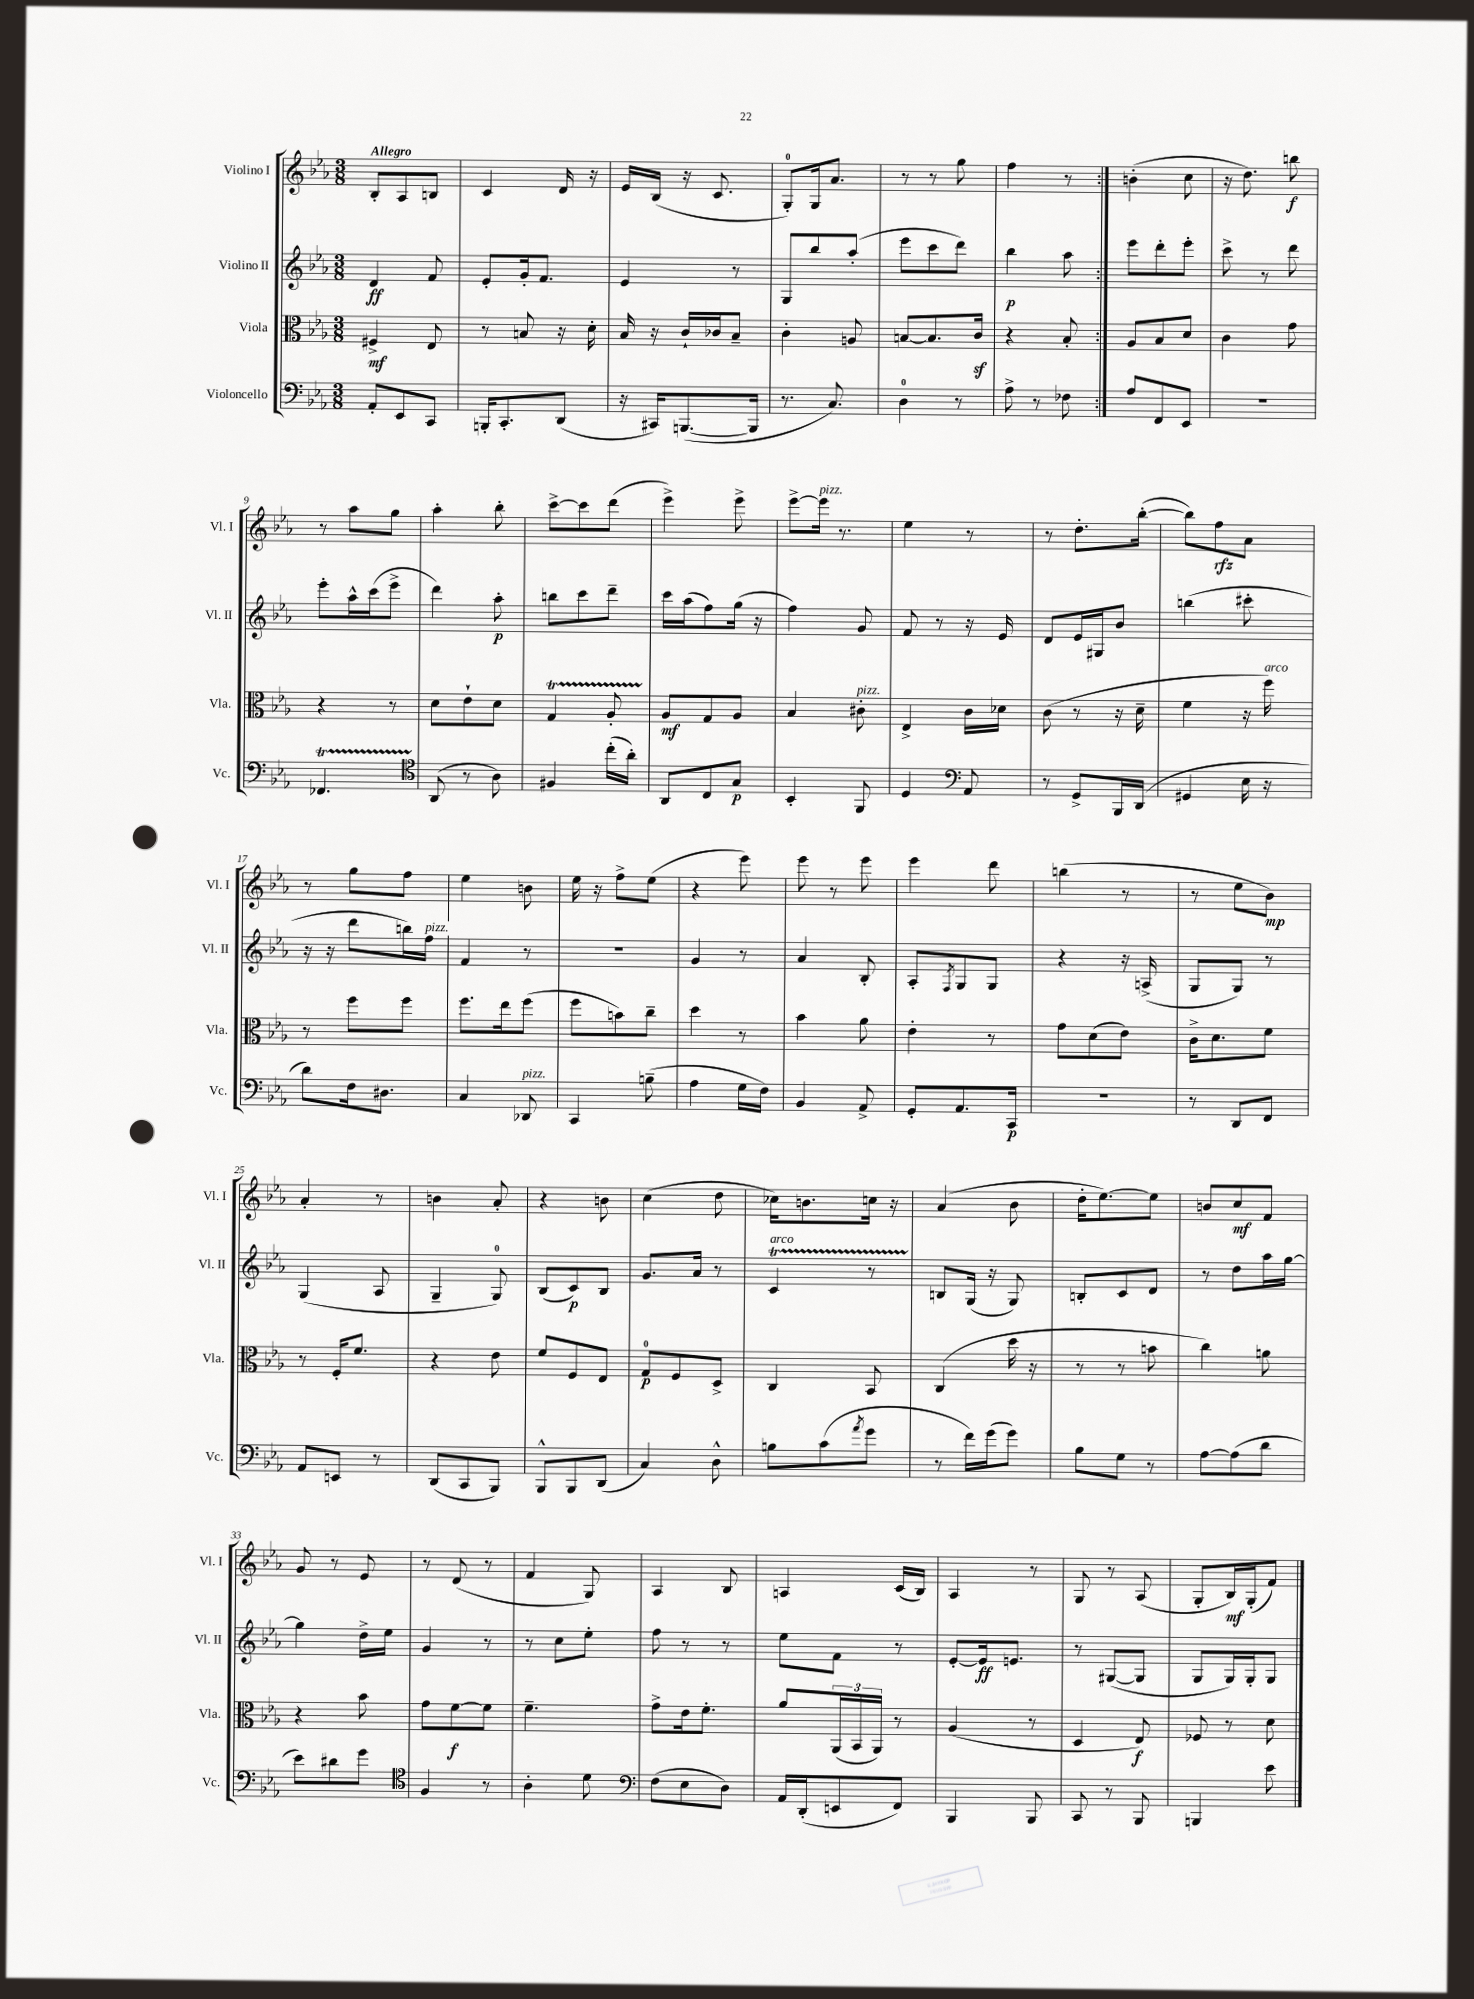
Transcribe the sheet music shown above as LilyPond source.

<<
\new StaffGroup <<
\new Staff = "s0" \with { instrumentName = "Violino I" shortInstrumentName = "Vl. I" } {
    \clef treble \key ees \major \numericTimeSignature \time 3/8 \tempo "Allegro"
    \repeat volta 2 { bes8-. aes8 b8 |
    c'4 d'16 r16 |
    ees'16 bes16( r16 c'8. |
    g8-0-.) g16 aes'8. |
    r8 r8 g''8 |
    f''4 r8 | }
    b'4-.( c''8 |
    r16 d''8.) b''8\f |
    r8 aes''8 g''8 |
    aes''4-. bes''8-. |
    c'''8~-> c'''8 d'''8( |
    ees'''4->) ees'''8-> |
    ees'''8~-> ees'''16^\markup { \italic "pizz." } r8. |
    ees''4 r8 |
    r8 d''8.-. bes''16~-.( |
    bes''8) f''8\rfz aes'8 |
    r8 g''8 f''8 |
    ees''4 b'8 |
    ees''16 r16 f''8-> ees''8( |
    r4 ees'''8) |
    ees'''8 r8 ees'''8 |
    ees'''4 d'''8 |
    b''4( r8 |
    r8 ees''8 bes'8\mp) |
    aes'4-. r8 |
    b'4 aes'8-. |
    r4 b'8 |
    c''4( d''8 |
    ces''16) b'8. c''16 r16 |
    aes'4( bes'8 |
    d''16-. ees''8.~) ees''8 |
    b'8 c''8\mf f'8 |
    g'8 r8 ees'8 |
    r8 d'8( r8 |
    f'4 g8) |
    aes4 bes8 |
    a4 c'16( bes16) |
    aes4 r8 |
    g8 r8 aes8( |
    g8-. bes16\mf) g16-.( f'8) \bar "|." |
}
\new Staff = "s1" \with { instrumentName = "Violino II" shortInstrumentName = "Vl. II" } {
    \clef treble \key ees \major \numericTimeSignature \time 3/8
    \repeat volta 2 { d'4\ff f'8 |
    ees'8-. g'16-. f'8. |
    ees'4 r8 |
    g8 bes''8 aes''8-.( |
    ees'''8 c'''8 d'''8) |
    bes''4\p aes''8 | }
    ees'''8 d'''8-. ees'''8-. |
    c'''8-> r8 d'''8 |
    ees'''8-. aes''16-^ c'''16( ees'''8-> |
    d'''4) aes''8-.\p |
    b''8 c'''8 d'''8-- |
    c'''16 aes''16( f''8) g''16( r16 |
    f''4) g'8 |
    f'8 r8 r16 ees'16 |
    d'8 ees'16 gis16 bes'8 |
    b''4( cis'''8-. |
    r16 r16 d'''8 b''16) f''16^\markup { \italic "pizz." } |
    f'4 r8 |
    R4. |
    g'4 r8 |
    aes'4 bes8-. |
    aes8-. \acciaccatura { f8 } g8 g8 |
    r4 r16 a16->( |
    g8 g8) r8 |
    g4( aes8 |
    g4-- g8-0) |
    bes8( c'8\p) bes8 |
    g'8. aes'16 r8 |
    c'4\startTrillSpan^\markup { \italic "arco" } r8 |
    b8\stopTrillSpan g16( r16 g8) |
    b8-. c'8 d'8 |
    r8 d''8 aes''16 g''16~ |
    g''4 d''16-> ees''16 |
    g'4 r8 |
    r8 c''8 ees''8-. |
    f''8 r8 r8 |
    ees''8 f'8 r8 |
    ees'8~-. ees'16\ff e'8. |
    r8 gis8~( gis8 |
    g8 g16) g16-. g8 \bar "|." |
}
\new Staff = "s2" \with { instrumentName = "Viola" shortInstrumentName = "Vla." } {
    \clef alto \key ees \major \numericTimeSignature \time 3/8
    \repeat volta 2 { fis4->\mf ees8 |
    r8 b8 r16 d'16-. |
    bes16 r16 c'16-! ces'16 bes8-- |
    c'4-. a8 |
    b8~ b8. c'16\sf |
    r4 bes8-. | }
    aes8 bes8 d'8 |
    c'4 g'8 |
    r4 r8 |
    d'8 ees'8-! d'8 |
    g4\startTrillSpan aes8-. |
    aes8\stopTrillSpan\mf g8 aes8 |
    bes4 cis'8-.^\markup { \italic "pizz." } |
    ees4-> c'16 des'16 |
    c'8( r8 r16 d'16-- |
    f'4 r16 f''16^\markup { \italic "arco" }) |
    r8 f''8 f''8 |
    f''8. ees''16 f''8( |
    f''8 b'8) c''8-- |
    d''4 r8 |
    bes'4 aes'8 |
    ees'4-. r8 |
    g'8 d'8( ees'8) |
    c'16-> d'8. f'8 |
    r8 f16-. f'8. |
    r4 ees'8 |
    f'8 f8 ees8 |
    g8-0\p f8 d8-> |
    c4 bes,8 |
    c4( d''16 r16 |
    r8 r8 b'8 |
    c''4) a'8 |
    r4 bes'8 |
    g'8 f'8~\f f'8 |
    f'4.-- |
    g'8-> ees'16 f'8.-. |
    aes'8 \tuplet 3/2 { aes,16( bes,16 aes,16) } r8 |
    aes4( r8 |
    d4 ees8\f) |
    fes8 r8 d'8 \bar "|." |
}
\new Staff = "s3" \with { instrumentName = "Violoncello" shortInstrumentName = "Vc." } {
    \clef bass \key ees \major \numericTimeSignature \time 3/8
    \repeat volta 2 { aes,8-. ees,8 c,8 |
    b,,16-. c,8.-. d,8( |
    r16 cis,16) b,,8.~( b,,16 |
    r8. c8.) |
    d4-0 r8 |
    aes8-> r8 fes8 | }
    aes8 f,8 ees,8 |
    R4. |
    fes,4.\startTrillSpan |
    \clef tenor aes,8\stopTrillSpan( r8 aes8) |
    fis4 c''16-.( aes'16-.) |
    aes,8 c8 g8\p |
    bes,4-. f,8 |
    d4 \clef bass aes,8 |
    r8 g,8-> bes,,16 d,16( |
    gis,4 ees16 r16 |
    d'8) f16 dis8. |
    c4 des,8^\markup { \italic "pizz." } |
    c,4 b8--( |
    aes4 g16 f16) |
    bes,4 aes,8-> |
    g,8-. aes,8. c,16\p |
    R4. |
    r8 d,8 f,8 |
    aes,8 e,8 r8 |
    d,8( c,8 bes,,8) |
    bes,,8-^ bes,,8 d,8( |
    c4) d8-^ |
    b8 c'8( \acciaccatura { aes'8 } g'8 |
    r8 f'16) g'16( g'8) |
    bes8 g8 r8 |
    aes8~ aes8( d'8 |
    ees'8) dis'8 g'8 |
    \clef tenor f4 r8 |
    aes4-. d'8 |
    \clef bass f8( ees8 d8) |
    aes,16 d,16-.( e,8 f,8) |
    bes,,4 bes,,8 |
    c,8 r8 bes,,8 |
    b,,4 ees'8 \bar "|." |
}
>>
>>
